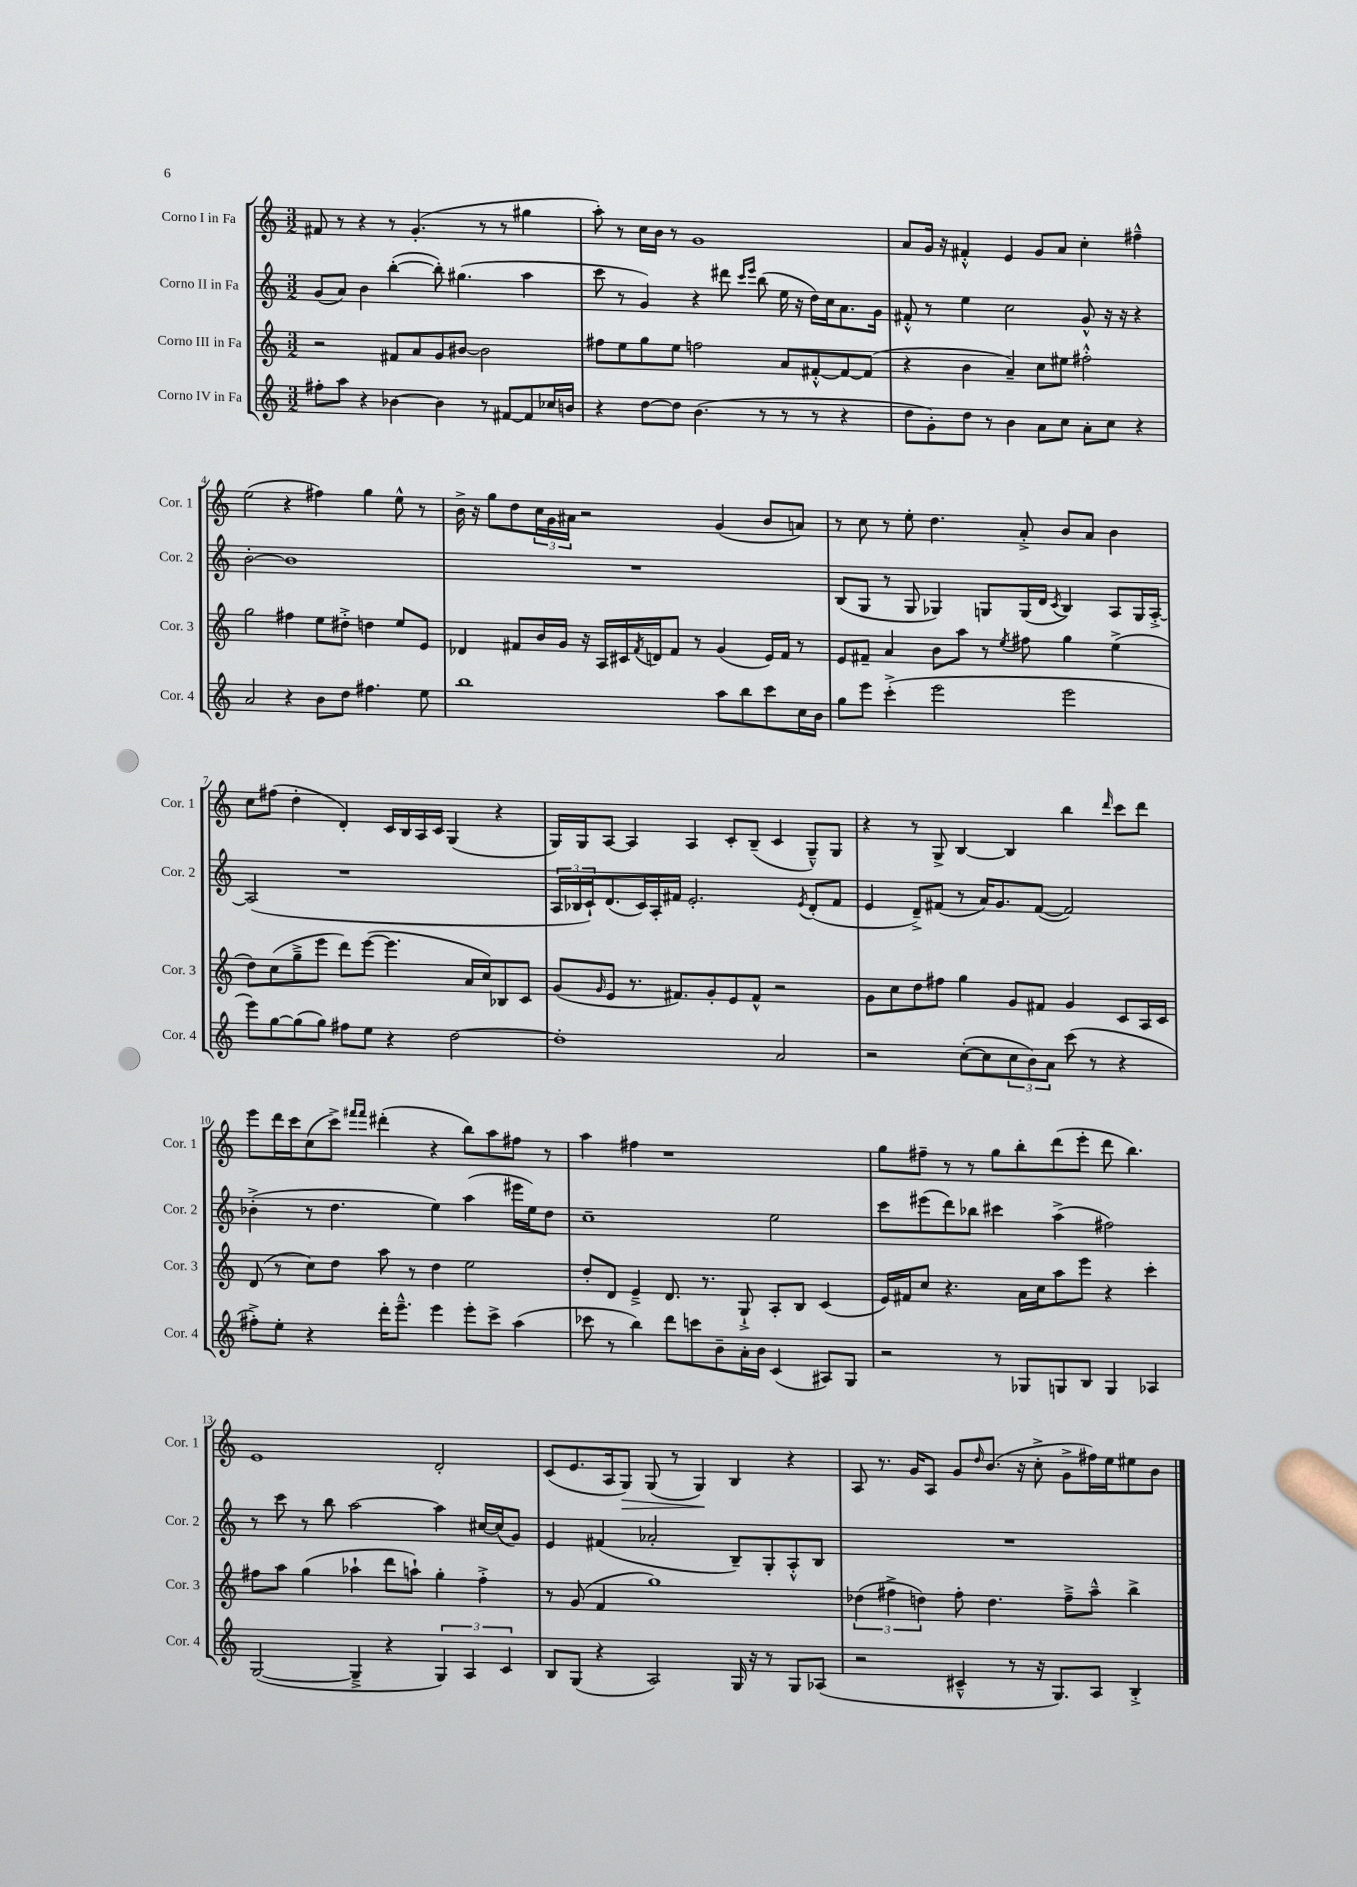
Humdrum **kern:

**kern	**kern	**kern	**kern
*staff4	*staff3	*staff2	*staff1
*clefG2	*clefG2	*clefG2	*clefG2
*k[]	*k[]	*k[]	*k[]
*M3/2	*M3/2	*M3/2	*M3/2
8ff#'	2r	(8g	8f#
8aa	.	8a)	8r
4r	.	4b	4r
[4b-	8f#	([4bb'	8r
.	8a	.	(4.g'
4b-]	8g	8bb'])	.
.	[8b#	(4.gg#	.
8r	2b#]	.	8r
[8f#	.	.	8r
8f#]	.	4aa	4gg#
16cc-	.	.	.
16b	.	.	.
=	=	=	=
4r	8ff#	8ccc	8aa')
.	8ee	8r	8r
[8dd	8gg	4g)	16cc
.	.	.	16b
8dd]	8ee	.	8r
(4.b	2ff	4r	1g
.	.	8ddd#	.
.	.	16qqccc	.
.	.	16qqeee	.
8r	.	(8bb	.
8r	8a	16ee	.
.	.	16r	.
8r	[8f#'^^	16dd)	.
.	.	16cc	.
4r	8f#_	8.a	.
.	(8f#]	.	.
.	.	16g	.
=	=	=	=
8dd	4r	8f#'^^	8a
8g')	.	8r	16g
.	.	.	16r
8dd	4b	4ee	4f#'^^
8r	.	.	.
4b	4a~)	2cc	4e
8a	8cc	.	8g
8cc	8ee#	.	8a
8a'	2ff#'^^	8g^^	4cc'
8cc	.	16r	.
.	.	16r	.
4r	.	4r	4ff#~^^
=	=	=	=
2a	2gg	[2b'	(2ee
4r	4ff#	1b]	4r
8b	8ee	.	4ff#)
8dd	8dd#'^	.	.
4.ff#	4dd	.	4gg
.	8ee	.	8ee^^
8ee	8e	.	8r
=	=	=	=
1bb	4d-	1.r	16b^
.	.	.	16r
.	.	.	8gg
.	8f#	.	8dd
.	16b	.	24cc
.	.	.	24g
.	16g	.	.
.	.	.	24a#
.	16r	.	2r
.	16A	.	.
.	16c#	.	.
.	8qf#	.	.
.	16d	.	.
.	8f#	.	.
.	8r	.	.
8aa	(4g	.	(4g
8bb	.	.	.
8ccc	16e)	.	8b
.	16f#	.	.
16cc	8r	.	8a)
16b	.	.	.
=	=	=	=
8gg	8e	(8B	8r
8eee	8f#~	8G	8cc
(4ccc'^	4a	8r	8r
.	.	8G	8ee'
2eee	8b	4G-)	4.dd
.	8aa	.	.
.	8r	8G	.
.	8qee	.	.
.	8ff#	(16G	8a'^
.	.	16d	.
.	.	8qc	.
2eee	4gg	4B)	8b
.	.	.	8a
.	(4ee^	8A	4b
.	.	16G	.
.	.	[16A'^	.
=	=	=	=
8eee)	8dd)	(2A]	8cc
[8gg	(8cc	.	(8ff#
(8gg]	8gg~^	.	4dd'
8gg)	8eee	.	.
8ff#	8ddd)	1r	4d')
8ee	([8eee	.	.
4r	4.eee]	.	16c
.	.	.	16B
.	.	.	16A
.	.	.	16c
[2dd	.	.	(4G
.	16a	.	.
.	16cc)	.	.
.	8B-	.	4r
.	8c	.	.
=	=	=	=
1dd']	(8g	24A	16G)
.	.	24B-	.
.	.	.	16G
.	.	24c`)	.
.	16qqg	.	.
.	8e	(8.d	[8A
.	8.r	.	4A]
.	.	16c)	.
.	.	16A'	.
.	8.f#)	16f#	.
.	.	2.e'	4A
.	8g'	.	.
.	8e	.	8c'
.	8f#^^	.	(8B~
2a	2r	.	4c
.	.	8qe	.
.	.	(8d'	8G~^^)
.	.	8f#	8G
=	=	=	=
2r	8g	4e	4r
.	8cc	.	.
.	8dd	8d~^)	8r
.	8ff#	(8f#	8G^
([8cc'	4gg	8r	[4B
8cc]	.	16a)	.
.	.	8.g	.
12cc	8g	.	4B]
12b)	.	.	.
.	8f#	([8f#	.
12a	.	.	.
(8ccc	4g	2f#])	4bb
8r	.	.	.
.	.	.	16qqddd
4r	8c	.	8ccc
.	16A	.	8ddd
.	16c	.	.
=	=	=	=
8ff#'^)	(8d	(4b-'^	8eee
8ee'	8r	.	16ddd
.	.	.	16ccc
4r	8cc)	8r	(8cc
.	8dd	4.dd	8ccc^)
.	.	.	16qqfff#
.	.	.	16qqfff#
16ddd'	8aa	.	(4ddd#'
8.eee~^^	.	.	.
.	8r	.	.
4eee	4dd	4ee)	4r
8eee'	2ee	(4aa	8bb)
8ccc^	.	.	8aa
(4aa	.	16eee#	8ff#
.	.	16ee)	.
.	.	8dd	8r
=	=	=	=
8ccc-	8dd'	1cc~	4aa
8r	8d	.	.
4bb)	4e~^	.	4ff#
8ddd	8.d	.	1r
8ccc	.	.	.
.	8.r	.	.
8b~	.	.	.
16a'	8G`^	.	.
16b	.	.	.
(4c	8A'	2ee	.
.	8B	.	.
8A#)	(4c	.	.
8G	.	.	.
=	=	=	=
2r	16e)	8ccc	8gg
.	16f#	.	.
.	8cc	(8eee#	8ff#~
.	4.r	8ddd)	8r
.	.	8bb-	8r
8r	.	4ccc#	8gg
8G-	16a	.	8bb'
.	16cc	.	.
8G	8aa	(4aa^	(8ddd
8B	8eee	.	8eee'
4G	4r	2ff#)	8ddd
.	.	.	4.bb)
4A-	4ccc'	.	.
=	=	=	=
([2G	8ff#	8r	1e
.	8aa	8ccc	.
.	(4gg	8r	.
.	.	8bb	.
4G~^]	4aa-`	[2aa	.
4r	8ddd	.	.
.	8aa`)	.	.
6G)	4gg'	4aa]	2d'
6A	.	.	.
.	4ff#'^	[16cc#	.
.	.	(16cc#]	.
6c	.	.	.
.	.	8g)	.
=	=	=	=
8B	8r	4e	(8c
(8G	(8g	.	8.e
4r	4f	(4f#	.
.	.	.	16A
.	.	.	8G)
2A)	1gg)	2a-'	(8G
.	.	.	8r
.	.	.	4G)
16G	.	8B~)	4B
16r	.	.	.
8r	.	8G'	.
8G	.	8A'^^	4r
(8A-	.	8B	.
=	=	=	=
2r	(6dd-	1.r	8A
.	.	.	8.r
.	6ff#^	.	.
.	.	.	16g
.	6dd)	.	.
.	.	.	8A
4c#~^^	8ff#'	.	8g
.	.	.	16qqdd
.	4.dd	.	(8.b
8r	.	.	.
.	.	.	16r
16r	.	.	8cc'^
8.G)	.	.	.
.	8ff#~^	.	8g^
8A	8aa~^^	.	16ff#)
.	.	.	16ee
4B'^	4bb^	.	8ee#
.	.	.	8b
==	==	==	==
*-	*-	*-	*-
